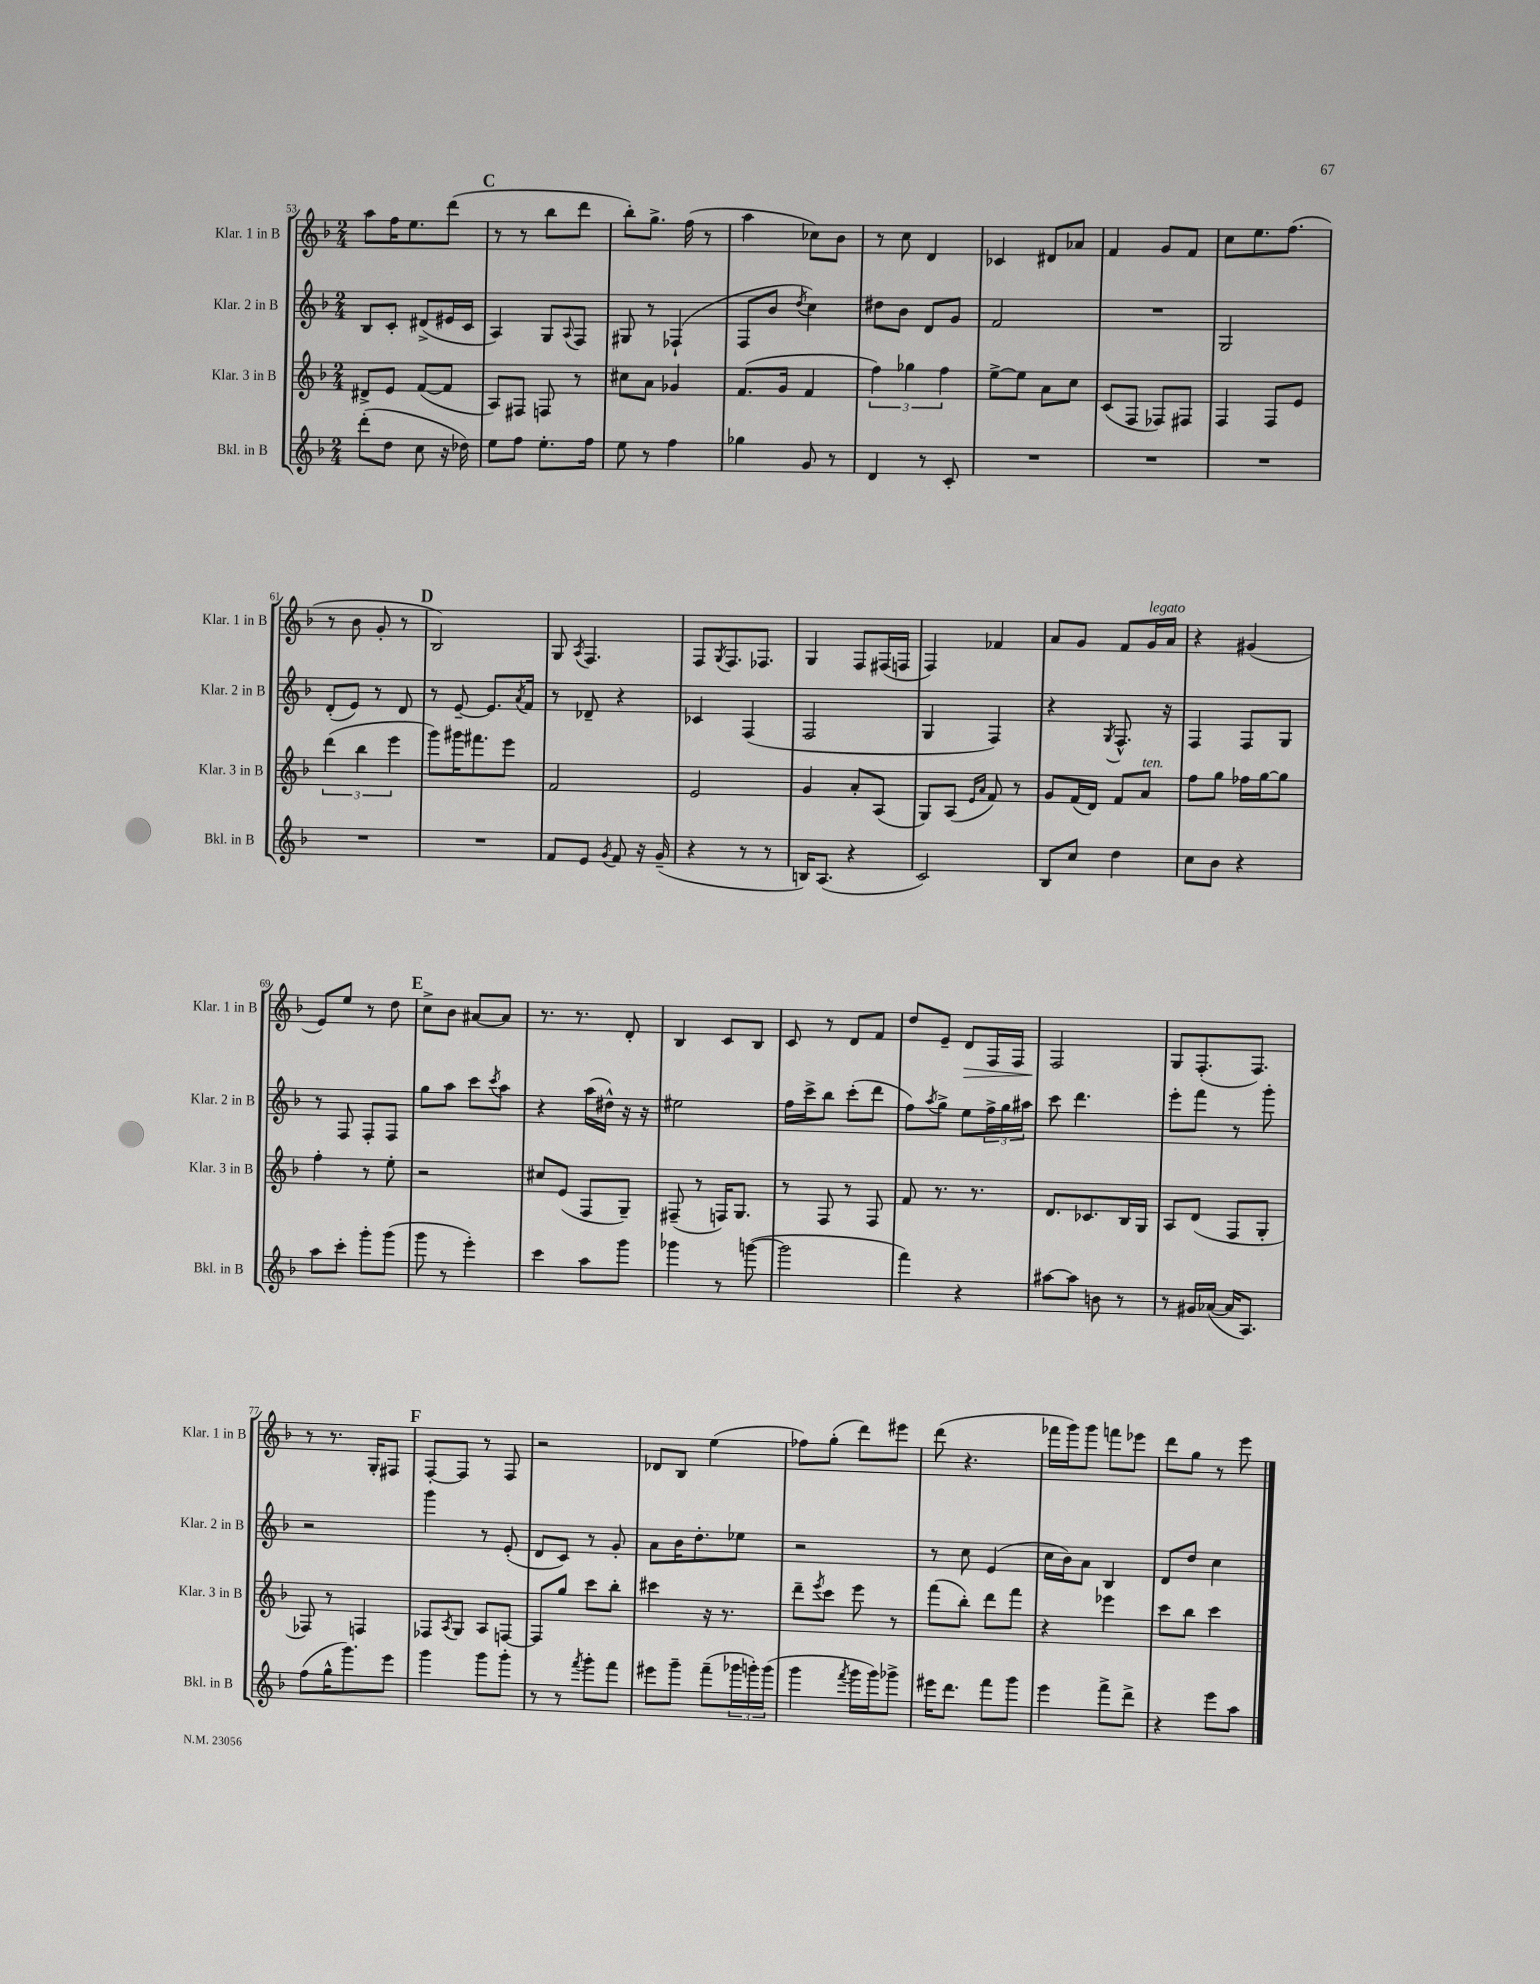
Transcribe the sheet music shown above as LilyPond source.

<<
\new StaffGroup <<
\new Staff = "s0" \with { instrumentName = "Klar. 1 in B" shortInstrumentName = "Klar. 1 in B" } {
    \clef treble \key f \major \numericTimeSignature \time 2/4
    a''8 f''16 e''8. d'''8( |
    \mark \markup { \bold "C" } r8 r8 bes''8 d'''8 |
    bes''8-.) g''8.-> f''16( r8 |
    a''4 ces''8) bes'8 |
    r8 c''8 d'4 |
    ces'4 dis'8 aes'8 |
    f'4 g'8 f'8 |
    c''8 e''8. f''8.( |
    r8 bes'8 g'8-. r8 |
    \mark \markup { \bold "D" } bes2) |
    g8 \acciaccatura { a8 } f4. |
    f8 \acciaccatura { g8 } f8. fes8. |
    g4 f8 fis16( f16 |
    f4) fes'4 |
    a'8 g'8 f'8 g'16^\markup { \italic "legato" } a'16 |
    r4 gis'4( |
    e'8) e''8 r8 d''8 |
    \mark \markup { \bold "E" } c''8-> bes'8 ais'8~ ais'8 |
    r8. r8. d'8-. |
    bes4 c'8 bes8 |
    c'8 r8 d'8 f'8 |
    d''8 e'8-- d'8\> f16 f16 |
    f2\! |
    g8 f8.-.( f8.) |
    r8 r8. g16-. fis8 |
    \mark \markup { \bold "F" } f8~-. f8 r8 f8 |
    r2 |
    des'8 bes8 e''4( |
    fes''8) g''8-.( d'''8) eis'''8 |
    d'''8( r4. |
    fes'''16 g'''16) g'''8 f'''8 ees'''8 |
    d'''8 g''8 r8 e'''8 \bar "|." |
}
\new Staff = "s1" \with { instrumentName = "Klar. 2 in B" shortInstrumentName = "Klar. 2 in B" } {
    \clef treble \key f \major \numericTimeSignature \time 2/4
    bes8 c'8-. dis'8->( eis'16 c'16 |
    \mark \markup { \bold "C" } a4) g8 \appoggiatura { a8 } f8 |
    gis8 r8 fes4-!( |
    f8 bes'8 \acciaccatura { d''8 } c''4) |
    dis''8 bes'8 d'8 g'8 |
    f'2 |
    R2 |
    g2 |
    d'8-.( e'8) r8 d'8 |
    \mark \markup { \bold "D" } r8 e'8~-- e'8. \acciaccatura { a'8 } f'16 |
    r8 des'8-- r4 |
    ces'4 f4( |
    f2 |
    g4 f4) |
    r4 \acciaccatura { g8 } f8.-^ r16 |
    f4 f8 g8 |
    r8 f8 f8-. f8 |
    \mark \markup { \bold "E" } g''8 a''8 c'''8 \acciaccatura { c'''8 } a''8 |
    r4 a''16( dis''16-^) r16 r16 |
    eis''2 |
    f''16 c'''16-> bes''8 c'''8-.( d'''8 |
    f''8) \acciaccatura { a''8 } g''8-> e''8 \tuplet 3/2 { f''16-> g''16 ais''16 } |
    c'''8 d'''4. |
    e'''8-. f'''8 r8 g'''8-. |
    r2 |
    \mark \markup { \bold "F" } g'''4 r8 e'8-.( |
    d'8 c'8) r8 g'8-. |
    a'8 bes'16 d''8.-. ees''8 |
    r2 |
    r8 c''8 e'4( |
    c''16 bes'16) a'8 bes4 |
    d'8 d''8 c''4 \bar "|." |
}
\new Staff = "s2" \with { instrumentName = "Klar. 3 in B" shortInstrumentName = "Klar. 3 in B" } {
    \clef treble \key f \major \numericTimeSignature \time 2/4
    dis'8-> e'8 f'8~( f'8 |
    \mark \markup { \bold "C" } a8) fis8 f8 r8 |
    cis''8 a'8 ges'4 |
    f'8.( g'16 f'4 |
    \tuplet 3/2 { f''4) ges''4 f''4 } |
    e''8~-> e''8 a'8 c''8 |
    c'8( f8 fes8) fis8 |
    f4 f8 e'8 |
    \tuplet 3/2 { d'''4( bes''4 e'''4 } |
    \mark \markup { \bold "D" } g'''8) gis'''16 fis'''8. e'''8 |
    f'2 |
    e'2 |
    g'4 a'8-. a8( |
    g8) a8( \grace { e'16 a'16 } f'8) r8 |
    g'8 f'16( d'16) f'8 a'8^\markup { \italic "ten." } |
    f''8 g''8 fes''16 g''16~ g''8 |
    f''4-. r8 e''8-. |
    \mark \markup { \bold "E" } r2 |
    cis''8 e'8( f8 g8--) |
    fis8--( r8 f16) g8. |
    r8 f8 r8 f8 |
    f'8 r8. r8. |
    d'8. ces'8. bes16 g16 |
    a8 d'8( f8 g8-. |
    fes8) r8 f4 |
    \mark \markup { \bold "F" } fes8 \acciaccatura { a8 } g8 a8 f8~ |
    f8 g''8 c'''8 bes''8-. |
    cis'''4 r16 r8. |
    d'''8-- \acciaccatura { e'''8 } c'''8 e'''8 r8 |
    f'''8( bes''8-.) d'''8 f'''8 |
    r4 ees'''4 |
    c'''8 bes''8 c'''4 \bar "|." |
}
\new Staff = "s3" \with { instrumentName = "Bkl. in B" shortInstrumentName = "Bkl. in B" } {
    \clef treble \key f \major \numericTimeSignature \time 2/4
    d'''8-.( d''8 c''8 r16 des''16) |
    \mark \markup { \bold "C" } e''8 f''8 e''8.-. f''16 |
    e''8 r8 f''4 |
    ges''4 g'8 r8 |
    d'4 r8 c'8-. |
    R2 |
    R2 |
    R2 |
    R2 |
    \mark \markup { \bold "D" } R2 |
    f'8 e'8 \acciaccatura { g'8 } f'8 r16 g'16--( |
    r4 r8 r8 |
    b16) a8.( r4 |
    c'2) |
    bes8 c''8 d''4 |
    c''8 bes'8 r4 |
    a''8 c'''8-. g'''8-. g'''8( |
    \mark \markup { \bold "E" } g'''8 r8 e'''4-.) |
    c'''4 a''8 g'''8 |
    ges'''4 r8 g'''8~( |
    g'''2 |
    f'''4) r4 |
    ais''8~ ais''8 b'8 r8 |
    r8 gis'16 aes'16~( aes'16 a8.) |
    f''8( g''16-^ g'''8.) e'''8 |
    \mark \markup { \bold "F" } g'''4 g'''8 g'''8-. |
    r8 r8 \acciaccatura { f'''8 } g'''8-. f'''8 |
    eis'''8 g'''8-- f'''8--( \tuplet 3/2 { ges'''16 g'''16-.) g'''16( } |
    g'''4 \acciaccatura { f'''8 } g'''16 g'''16) ges'''8-> |
    eis'''16 d'''8. f'''8 g'''8 |
    e'''4 f'''8-> d'''8-> |
    r4 e'''8 a''8 \bar "|." |
}
>>
>>
\layout { \context { \Score currentBarNumber = #53 } }
